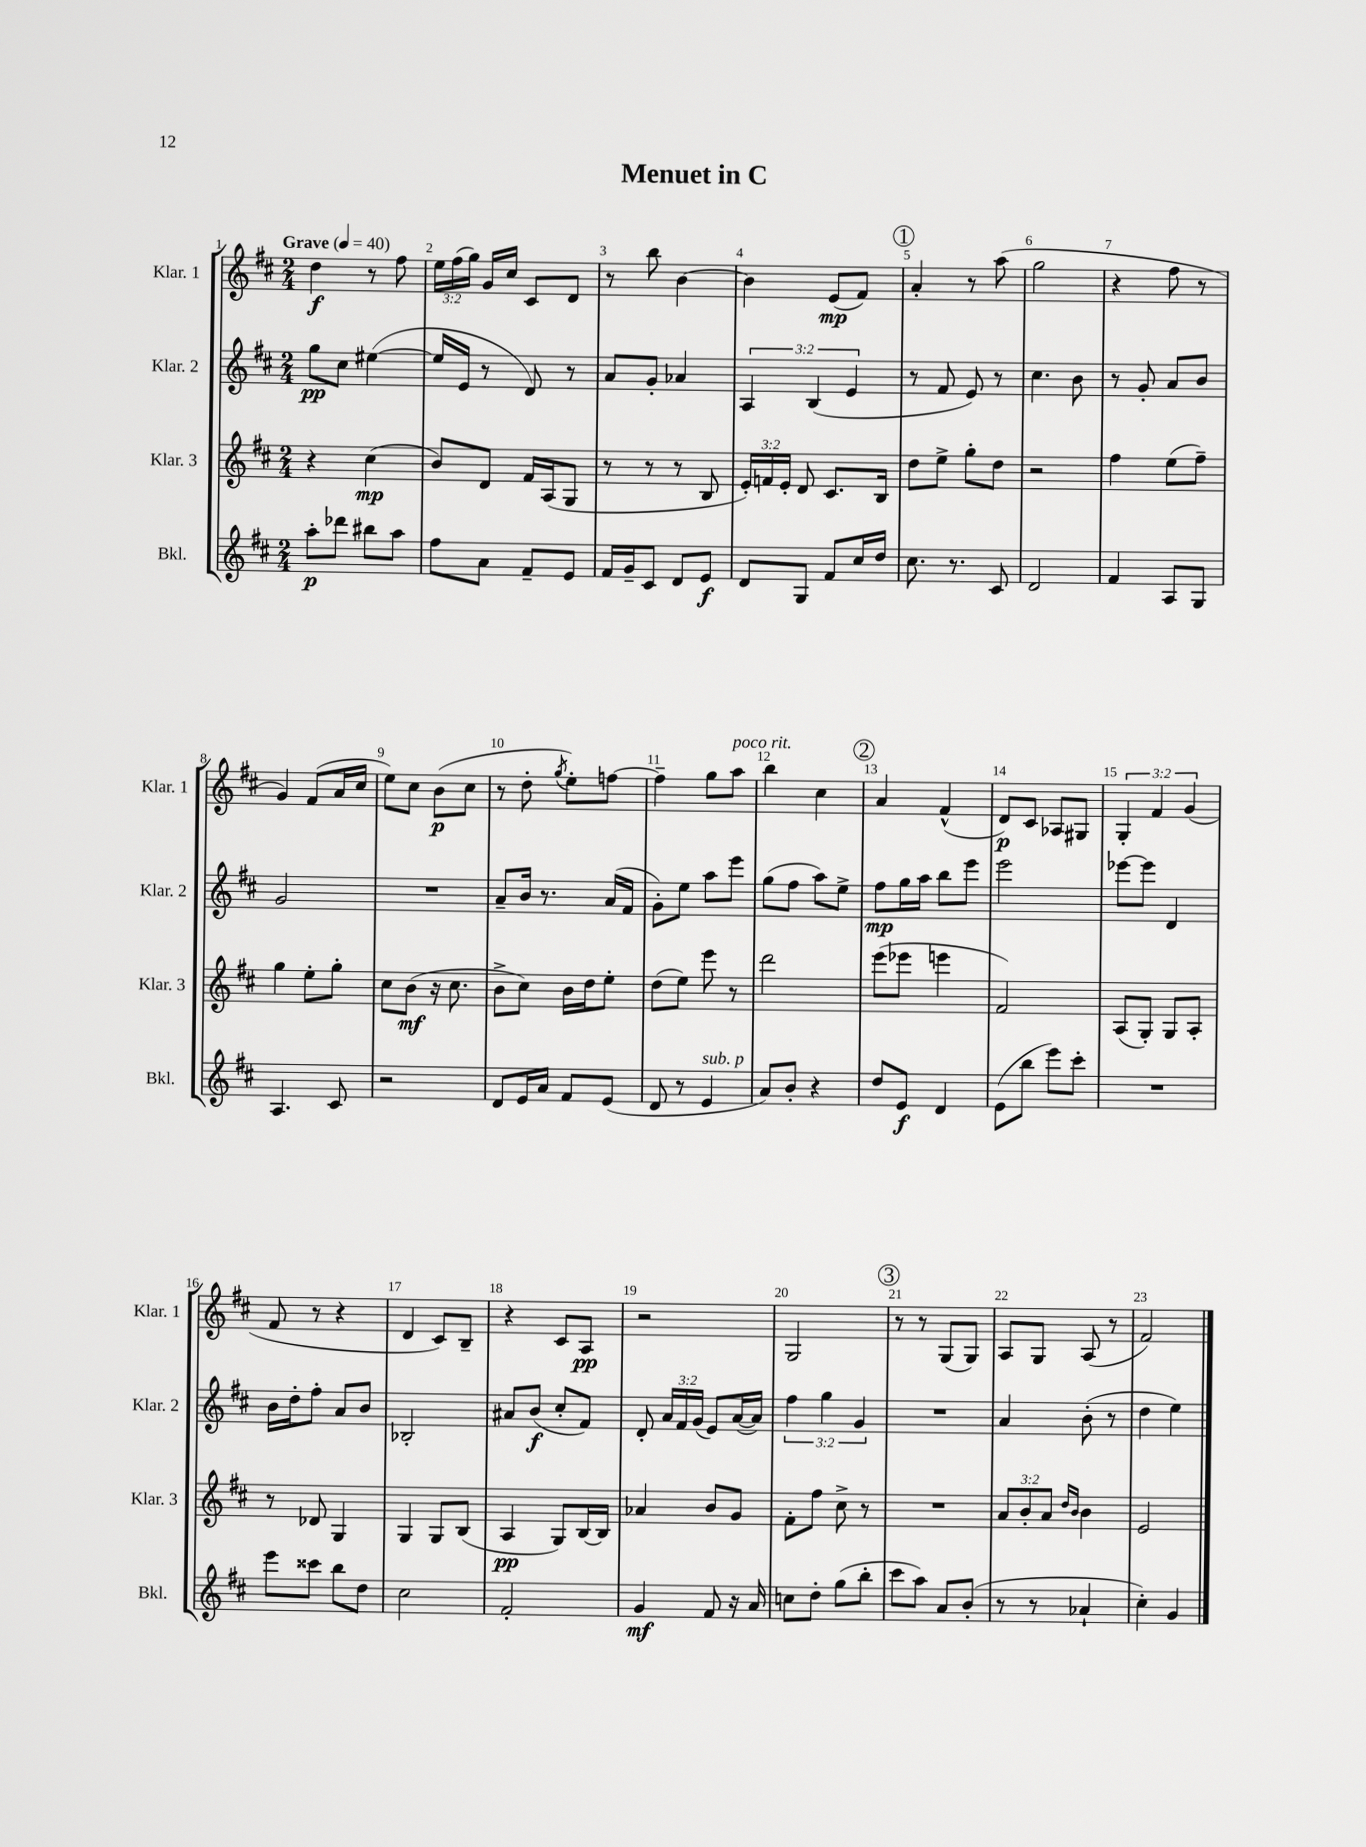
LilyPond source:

\header { title = "Menuet in C" }
<<
\new StaffGroup <<
\new Staff = "s0" \with { instrumentName = "Klar. 1" shortInstrumentName = "Klar. 1" } {
    \clef treble \key d \major \numericTimeSignature \time 2/4 \override Staff.TupletNumber.text = #tuplet-number::calc-fraction-text \tempo "Grave" 4 = 40
    \autoBeamOff d''4\f r8 fis''8 |
    \tuplet 3/2 { e''16[ fis''16( g''16]) } g'16[ cis''16] cis'8[ d'8] |
    r8 b''8 b'4~ |
    b'4 e'8[\mp( fis'8]) |
    \mark \markup { \circle "1" } a'4-. r8 a''8( |
    g''2 |
    r4 fis''8 r8 |
    g'4) fis'8[( a'16 cis''16] |
    e''8[) cis''8] b'8[\p( cis''8] |
    r8 d''8-. \acciaccatura { g''8 } e''8[-.) f''8]~ |
    f''4-- g''8[ a''8]^\markup { \italic "poco rit." } |
    b''4 cis''4 |
    \mark \markup { \circle "2" } a'4 fis'4-^( |
    d'8[\p) cis'8] aes8[ gis8] |
    \tuplet 3/2 { g4-. fis'4 g'4( } |
    fis'8 r8 r4 |
    d'4 cis'8[) b8]-- |
    r4 cis'8[ a8]\pp |
    r2 |
    g2 |
    \mark \markup { \circle "3" } r8 r8 g8[( g8]) |
    a8[ g8] a8( r8 |
    fis'2) \bar "|." |
}
\new Staff = "s1" \with { instrumentName = "Klar. 2" shortInstrumentName = "Klar. 2" } {
    \clef treble \key d \major \numericTimeSignature \time 2/4 \override Staff.TupletNumber.text = #tuplet-number::calc-fraction-text
    \autoBeamOff g''8[\pp cis''8] eis''4~( |
    eis''16[ e'16] r8 d'8) r8 |
    a'8[ g'8]-. aes'4 |
    \tuplet 3/2 { a4 b4( e'4 } |
    \mark \markup { \circle "1" } r8 fis'8 e'8) r8 |
    cis''4. b'8 |
    r8 g'8-. a'8[ b'8] |
    g'2 |
    R2 |
    a'8[-- b'16] r8. a'16[( fis'16] |
    g'8[-.) e''8] a''8[ e'''8] |
    g''8[( fis''8] a''8[) e''8]-> |
    \mark \markup { \circle "2" } fis''8[\mp g''16 a''16] b''8[ e'''8] |
    e'''2 |
    ees'''8[~ ees'''8] d'4 |
    b'16[ d''16-. fis''8]-. a'8[ b'8] |
    bes2-. |
    ais'8[ b'8]\f( cis''8[-. fis'8]) |
    d'8-. \tuplet 3/2 { a'16[ fis'16 g'16]( } e'8[) a'16~( a'16]) |
    \tuplet 3/2 { fis''4 g''4 g'4 } |
    \mark \markup { \circle "3" } R2 |
    a'4 b'8-.( r8 |
    d''4 e''4) \bar "|." |
}
\new Staff = "s2" \with { instrumentName = "Klar. 3" shortInstrumentName = "Klar. 3" } {
    \clef treble \key d \major \numericTimeSignature \time 2/4 \override Staff.TupletNumber.text = #tuplet-number::calc-fraction-text
    \autoBeamOff r4 cis''4\mp( |
    b'8[) d'8] fis'16[ a16( g8] |
    r8 r8 r8 b8 |
    \tuplet 3/2 { e'16[-.) f'16 e'16]-. } d'8 cis'8.[ b16] |
    \mark \markup { \circle "1" } d''8[ e''8]-> g''8[-. d''8] |
    r2 |
    fis''4 e''8[( fis''8]--) |
    g''4 e''8[-. g''8]-. |
    cis''8[ b'8]\mf( r16 cis''8. |
    b'8[-> cis''8]) b'16[ d''16 e''8]-. |
    d''8[( e''8]) e'''8 r8 |
    d'''2 |
    \mark \markup { \circle "2" } e'''8[( ees'''8] e'''4 |
    fis'2) |
    a8[( g8]-.) g8[ a8]-. |
    r8 des'8 g4 |
    g4 g8[ b8]( |
    a4\pp g8[) b16~ b16] |
    aes'4 b'8[ g'8] |
    fis'8[-. fis''8] cis''8-> r8 |
    \mark \markup { \circle "3" } R2 |
    \tuplet 3/2 { a'8[ b'8-. a'8] } \grace { d''16[ b'16] } b'4 |
    e'2 \bar "|." |
}
\new Staff = "s3" \with { instrumentName = "Bkl." shortInstrumentName = "Bkl." } {
    \clef treble \key d \major \numericTimeSignature \time 2/4
    \autoBeamOff a''8[-.\p des'''8] bis''8[ a''8] |
    fis''8[ a'8] fis'8[-- e'8] |
    fis'16[ g'16-- cis'8] d'8[ e'8]\f |
    d'8[ g8] fis'8[ cis''16 d''16] |
    \mark \markup { \circle "1" } cis''8. r8. cis'8 |
    d'2 |
    fis'4 a8[ g8] |
    a4. cis'8 |
    r2 |
    d'8[ e'16 a'16] fis'8[ e'8]( |
    d'8 r8 e'4^\markup { \italic "sub. p" } |
    a'8[) b'8]-. r4 |
    \mark \markup { \circle "2" } d''8[ e'8]\f d'4 |
    e'8[( b''8] e'''8[) cis'''8]-. |
    R2 |
    e'''8[ cisis'''8] b''8[ d''8] |
    cis''2 |
    fis'2-. |
    g'4\mf fis'8 r16 a'16 |
    c''8[ d''8]-. g''8[( b''8]-. |
    \mark \markup { \circle "3" } cis'''8[ a''8]) a'8[ b'8]-.( |
    r8 r8 aes'4-! |
    cis''4-.) g'4 \bar "|." |
}
>>
>>
\layout { \context { \Score \override BarNumber.break-visibility = ##(#f #t #t) barNumberVisibility = #all-bar-numbers-visible } }
